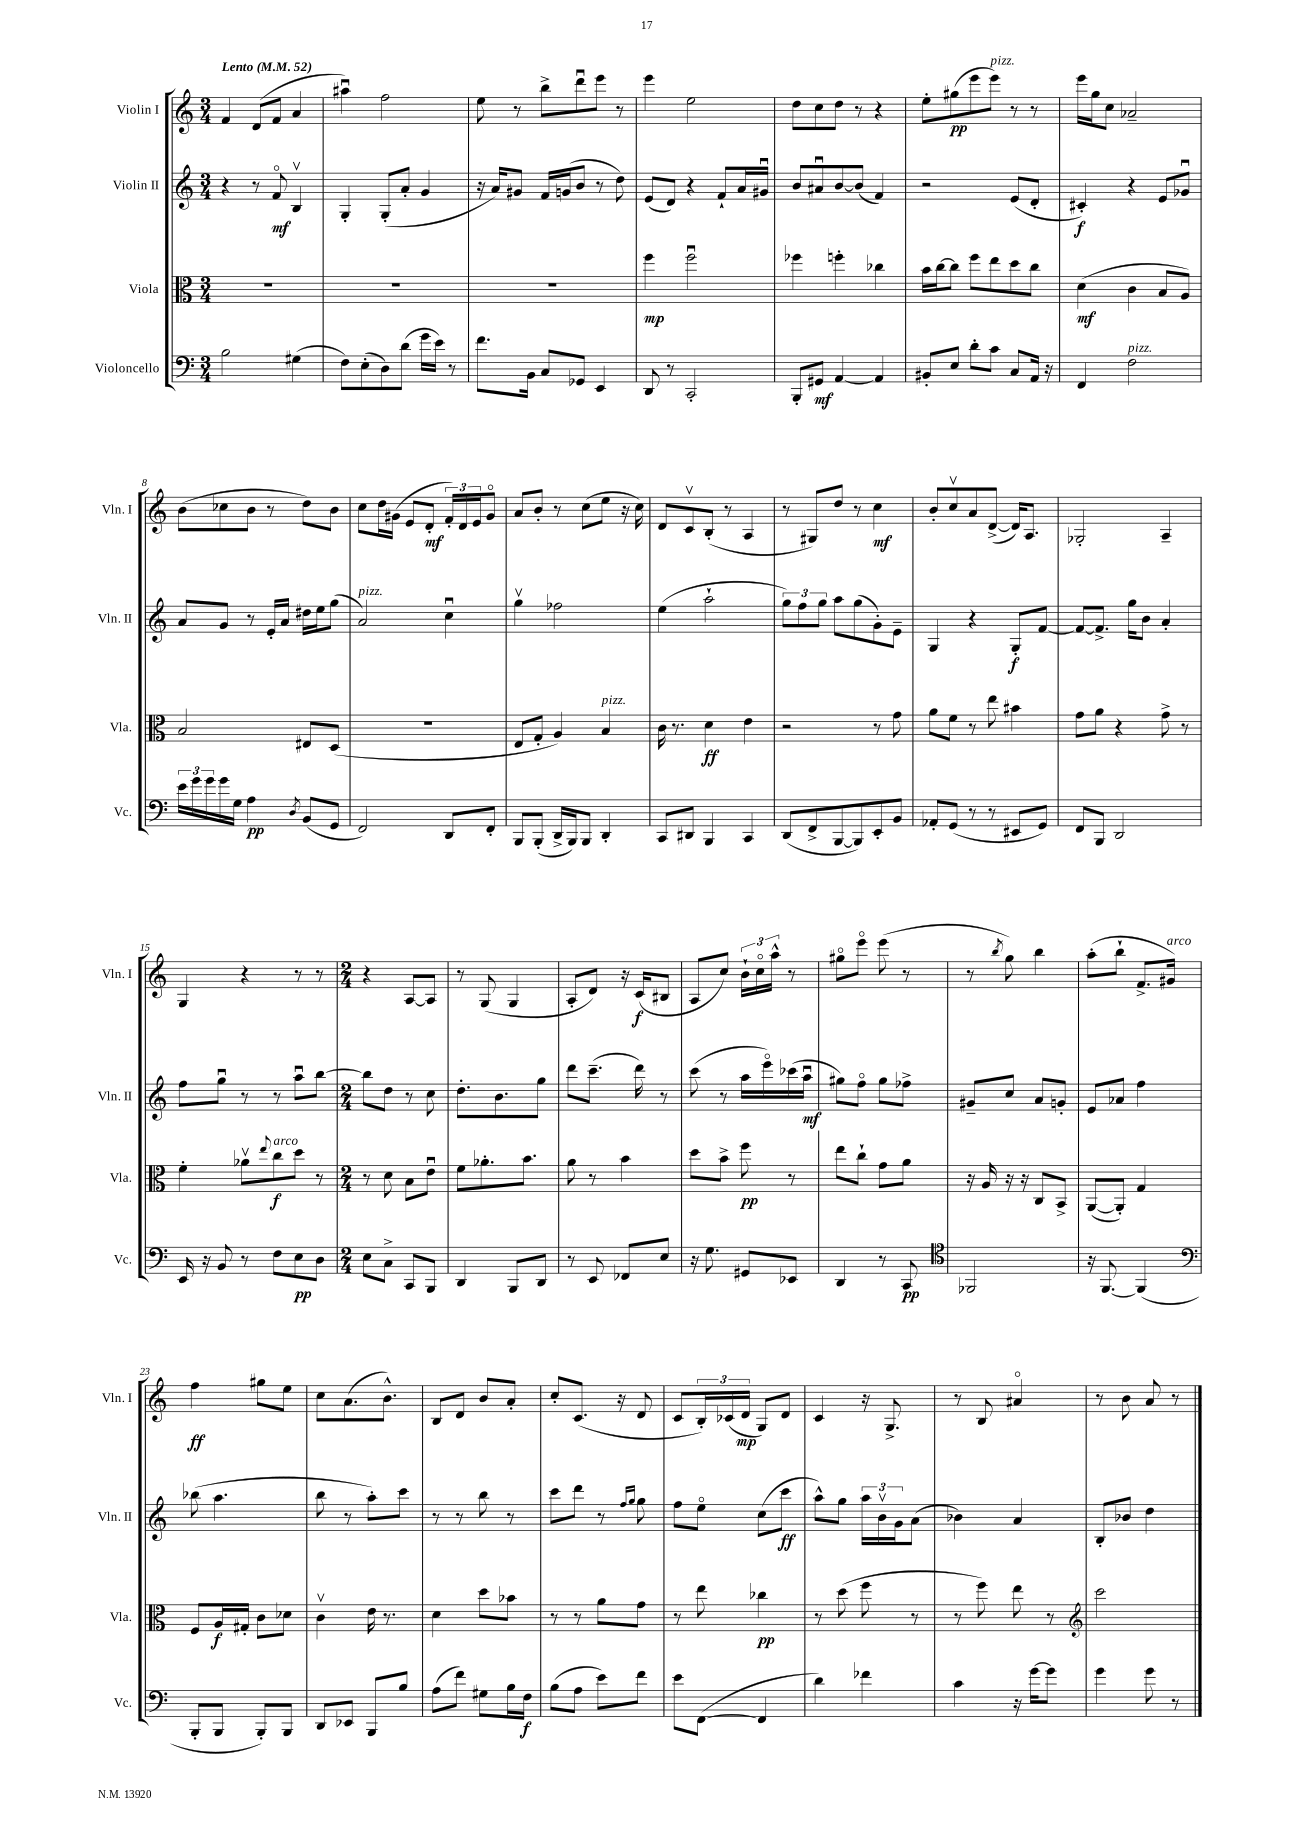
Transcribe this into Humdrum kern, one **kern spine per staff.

**kern	**kern	**kern	**kern
*staff4	*staff3	*staff2	*staff1
*clefF4	*clefC3	*clefG2	*clefG2
*k[]	*k[]	*k[]	*k[]
*M3/4	*M3/4	*M3/4	*M3/4
*MM52	*MM52	*MM52	*MM52
2B	2.r	4r	4f
.	.	8r	(8d
.	.	8fo	8f
(4G#	.	4Bv	4a
=	=	=	=
8F)	2.r	4G'	4aa#u)
(8E'	.	.	.
8D)	.	(8G'	2ff
(8d	.	8a'	.
16g	.	4g	.
16e)	.	.	.
8r	.	.	.
=	=	=	=
8.f	2.r	16r	8ee
.	.	16a)	.
.	.	8g#	8r
16BB	.	.	.
8C	.	16f	8bb^
.	.	(16g	.
8GG-	.	8b	8dddu
4EE	.	8r	8eee
.	.	8dd)	8r
=	=	=	=
8DD	4ff	(8e	4eee
8r	.	8d)	.
2CC'	2ffu	4r	2ee
.	.	8f`	.
.	.	16a	.
.	.	16g#u	.
=	=	=	=
8BBB'	4ff-	8b	8dd
8GG#	.	8a#u	8cc
[4AA	4ff'	[8b	8dd
.	.	(8b]	8r
4AA]	4cc-	4f)	4r
=	=	=	=
8BB#'	16b	2r	8ee'
.	[16cc	.	.
8E	8cc]	.	(8gg#
8d'	8ff	.	8eee
8c	8ee	.	8eee)
8C	8dd	(8e	8r
16AA	8cc	8d'	8r
16r	.	.	.
=	=	=	=
4FF	(4d	4c#')	16eee
.	.	.	16gg
.	.	.	8cc
2F	4c	4r	2a-~
.	8B	8e	.
.	8A)	8g-u	.
=	=	=	=
24e	2B	8a	(8b
24g	.	.	.
24g	.	.	.
16g	.	8g	8cc-
16G	.	.	.
4A	.	8r	8b
.	.	16e'	8r
.	.	16a	.
8qD	.	.	.
(8BB	8E#	16dd#	8dd)
.	.	16ee	.
8GG	(8D	(8gg	8b
=	=	=	=
2FF)	2.r	2a)	8cc
.	.	.	16dd
.	.	.	(16g#
.	.	.	8e
.	.	.	8d'
8DD	.	4ccu	24f')
.	.	.	24d
.	.	.	24e
8FF'	.	.	8g#o
=	=	=	=
8BBB	8E	4ggv	8a
(8BBB'	8G'	.	8b'
16DD^	4A)	2ff-	8r
16BBB)	.	.	.
8BBB	.	.	(8cc
4DD'	4B	.	8ee
.	.	.	16r
.	.	.	16cc)
=	=	=	=
8CC	16c	(4ee	8d
.	8.r	.	.
8DD#	.	.	8cv
4BBB	4d	2aa`	(8B'
.	.	.	8r
4CC	4e	.	4A
=	=	=	=
(8DD	2r	12gg)	8r
.	.	12ff	.
8FF^	.	.	8G#)
.	.	12gg	.
[8BBB	.	8aa	8dd
8BBB])	.	(8gg	8r
8EE'	8r	8g')	4cc
8BB	8g	8e~	.
=	=	=	=
8AA-'	8a	4G	8b'
(8GG	8f	.	8ccv
8r	8r	4r	8a
8r	8ee	.	([8d^
8EE#	4b#	8G'	16d])
.	.	.	8.A
8GG)	.	[8f	.
=	=	=	=
8FF	8g	8f_	2G-'
8BBB	8a	8.f^]	.
2DD	4r	.	.
.	.	16gg	.
.	.	8b	.
.	8g^	4a'	4A~
.	8r	.	.
=	=	=	=
16EE	4f'	8ff	4G
16r	.	.	.
8BB	.	8ggu	.
8r	8a-v	8r	4r
.	8qqee	.	.
8F	8cc	8r	.
8E	8dd	8aau	8r
8D	8r	[8bb	8r
=	=	=	=
*M2/4	*M2/4	*M2/4	*M2/4
8E	8r	8bb]	4r
8C^	8d	8dd	.
8CC	8B	8r	[8A
8BBB	8eu	8cc	8A]
=	=	=	=
4DD	8f	8.dd'	8r
.	8.a-'	.	(8G
.	.	8.b	.
8BBB	.	.	4G
.	8.b	.	.
8DD	.	8gg	.
=	=	=	=
8r	8a	8ddd	8A'
8EE	8r	(8.ccc~	8d)
8FF-	4b	.	16r
.	.	16ddd)	(16c
8E	.	8r	8B#
=	=	=	=
16r	8dd	(8ccc	8A
8.G	.	.	.
.	8b^	8r	8cc)
8GG#	8ff	16aa	24b`
.	.	.	24cco
.	.	16eeeo)	.
.	.	.	24aa^^
8EE-	8r	(16ccc-	8r
.	.	16aau	.
=	=	=	=
4DD	8ee	8gg#)	8gg#o
.	8cc`	8ffo	8eeeo
8r	8g	8gg#	(8eee
8CC	8a	8ff-^	8r
=	=	=	=
*clefC4	*	*	*
2FF-	16r	8g#~	8r
.	16A	.	.
.	.	.	8qbb
.	16r	8cc	8gg)
.	16r	.	.
.	8C	8a	4bb
.	8BB^	8g'	.
=	=	=	=
16r	([8AA	8e	(8aa'
[8.FF	.	.	.
.	8AA'])	8a-	8bb`
(4FF]	4G	4ff	8.f^
.	.	.	16g#)
=	=	=	=
*clefF4	*	*	*
8BBB'	8F	(8bb-	4ff
8BBB	16A	4.aa	.
.	16G#'	.	.
8BBB')	8c	.	8gg#
8BBB	8d-	.	8ee
=	=	=	=
8DD	4cv	8bb	8cc
8EE-	.	8r	(8.a
8BBB	16e	8aa')	.
.	8.r	.	8.b^^)
8B	.	8ccc	.
=	=	=	=
(8A	4d	8r	8B
8f)	.	8r	8d
8G#	8dd	8bb	8b
16B	8b-	8r	8a'
16F	.	.	.
=	=	=	=
(8B	8r	8ccc	8cc'
8A	8r	8ddd	(8.c
8e)	8a	8r	.
.	.	.	16r
.	.	16qqff	.
.	.	16qqgg	.
8f	8g	8gg	8d
=	=	=	=
8e	8r	8ff	8c
([8FF	8ee	8eeo	24B')
.	.	.	(24c-
.	.	.	24d
4FF]	4cc-	(8cc	8G)
.	.	8ccc	8d
=	=	=	=
4d)	8r	8aa^^)	4c
.	(8dd	8gg	.
4f-	8ff	24aa	16r
.	.	24bv	.
.	.	.	8.G^
.	.	24g	.
.	8r	(8a	.
=	=	=	=
4c	8r	4b-)	8r
.	8ff)	.	8B
16r	8ee	4a	4a#o
[16g	.	.	.
8g]	8r	.	.
=	=	=	=
*	*clefG2	*	*
4g	2ccc	8B'	8r
.	.	8b-	8b
8g	.	4dd	8a
8r	.	.	8r
==	==	==	==
*-	*-	*-	*-
